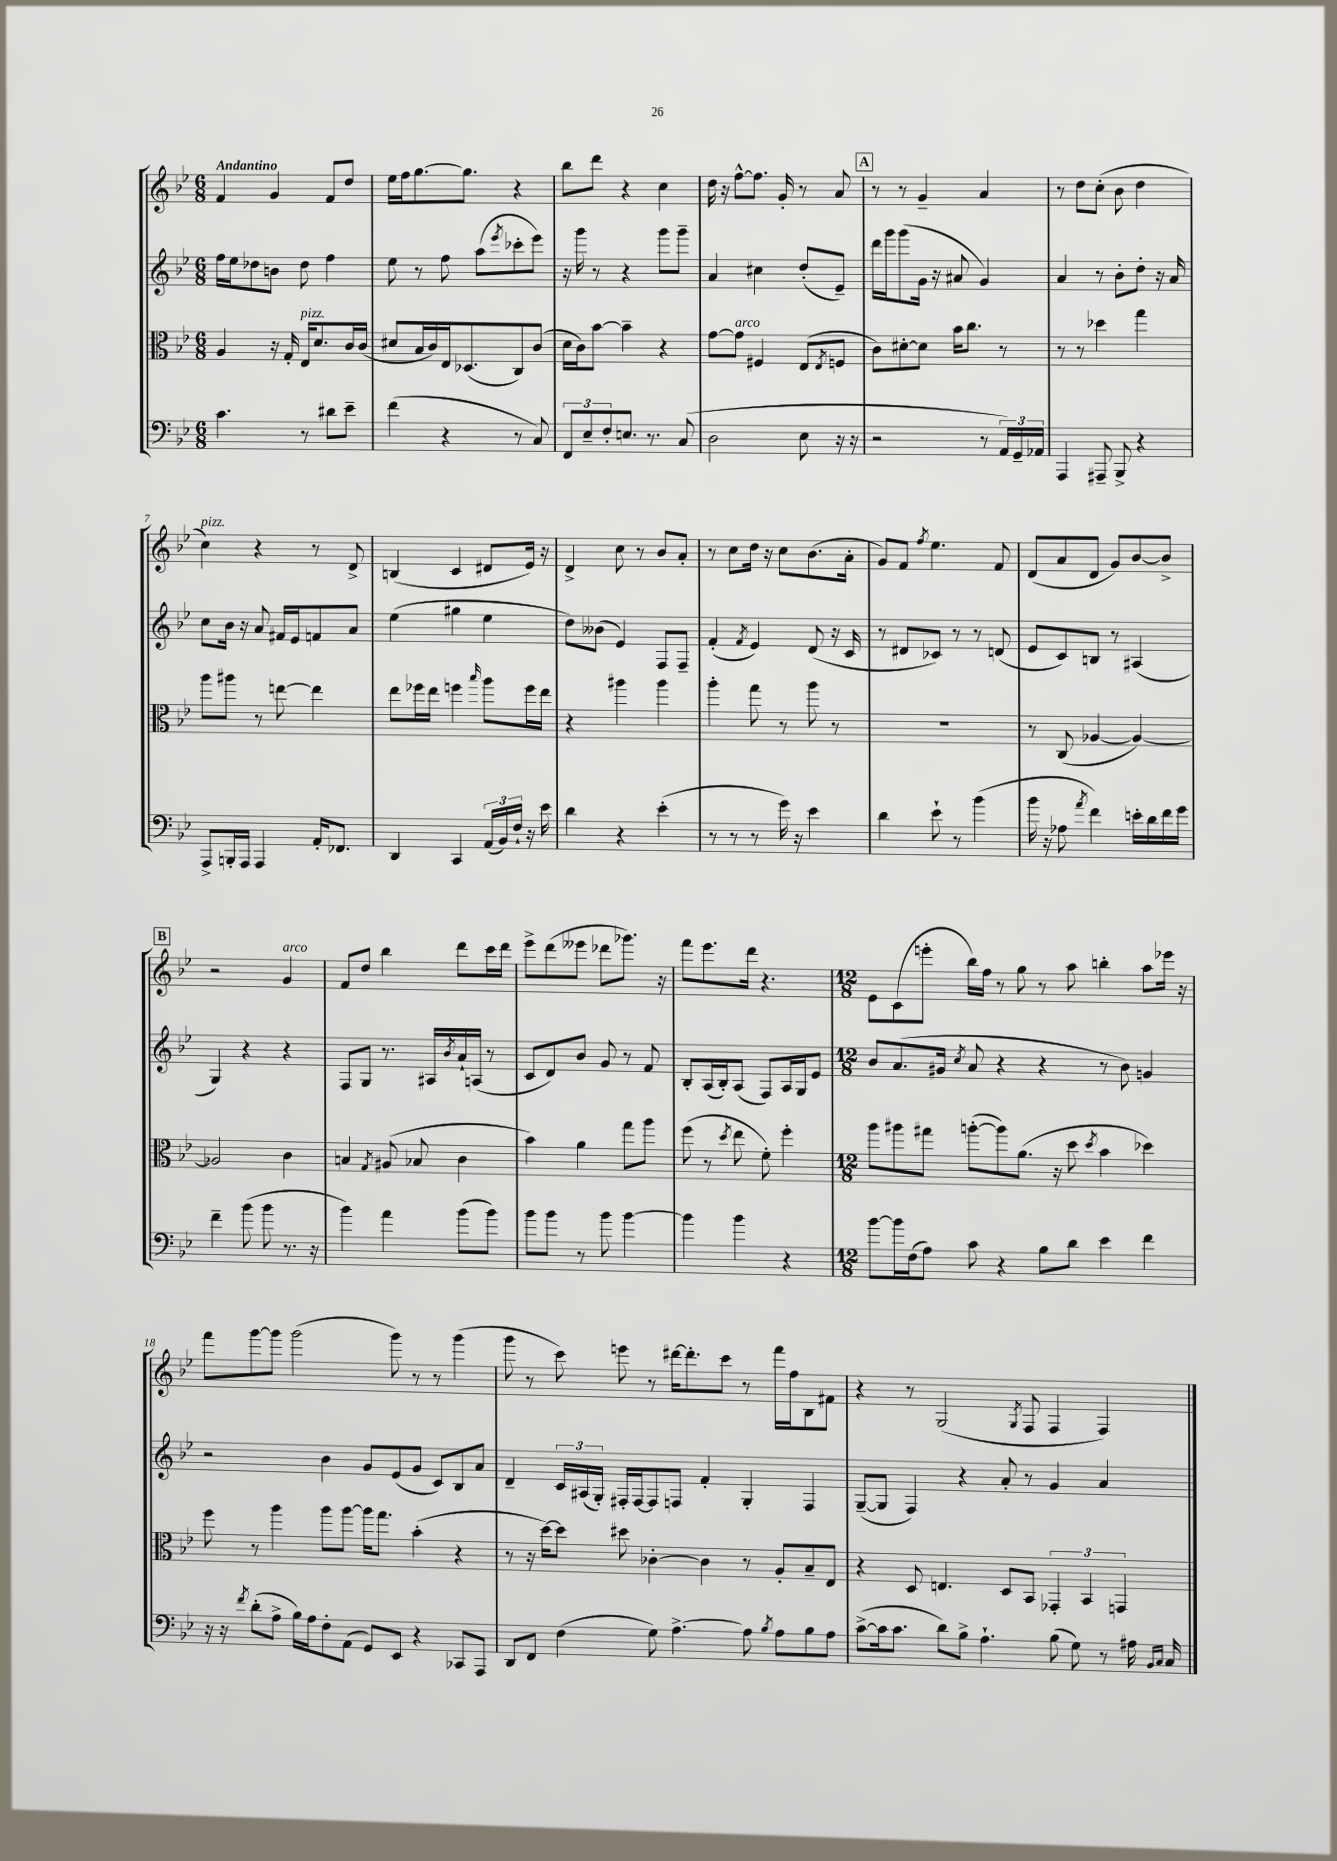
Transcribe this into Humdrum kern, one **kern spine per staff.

**kern	**kern	**kern	**kern
*part4	*part3	*part2	*part1
*staff4	*staff3	*staff2	*staff1
*clefF4	*clefC3	*clefG2	*clefG2
*k[b-e-]	*k[b-e-]	*k[b-e-]	*k[b-e-]
*M6/8	*M6/8	*M6/8	*M6/8
=1	=1	=1	=1
!	!	!	!LO:TX:a:B:t=Andantino
4.c\	4A/	16ff\LL	4f/
.	.	16ee-\J	.
.	.	8dd-X\	.
.	16r	8bn\J	4g/
.	16G'/	.	.
!	!LO:TX:a:i:t=pizz.	!	!
8r	16E-/KL	8dd-\	.
.	8.d/	.	.
8d#X\L	.	4ff\	8f/L
8e-~\J	16c/L	.	8dd/J
.	(16c/JJ	.	.
=2	=2	=2	=2
(4f\	8d#X/L	8ee-\	16ee-\LL
.	.	.	16ff\J
.	16B-/L	8r	[8.gg\
.	16c/)	.	.
4r	16E-/J	8ff\	.
.	(8.D-X/	.	8.gg\J]
.	.	(8aa\L	.
.	.	8qeee-/	.
8r	8C/)	8ccc-X'\	4r
8C/)	(8c/J	8eee-\J)	.
=3	=3	=3	=3
12FF/L	16d\LL	16r	8bb-\L
.	16c\J)	16ggg\	.
12E-~/	.	.	.
.	[8b-\J	8r	8ddd\J
12F'/	.	.	.
8.En/J	4b-~\]	4r	4r
8.r	.	.	.
.	4r	8ggg\L	4cc\
(8C/	.	8ggg~\J	.
=4	=4	=4	=4
2D\	[8g\L	4a/	16dd\
.	.	.	16r
!	!LO:TX:a:i:t=arco	!	!
.	8g\J]	.	[8ff^^\L
.	4F#X/	4cc#X\	8.ff\J]
.	.	.	16g'/
8E-\	(8E-/L	(8dd'/L	8r
.	8qE-/	.	.
16r	8Fn/J	8e-~/J)	8a/
16r	.	.	.
!!LO:REH:place=s1:t=A
=5	=5	=5	=5
2r	8c\L)	16ddd\LL	8r
.	.	16ggg\J	.
.	[8d#X'\	(8ggg\	8r
.	8d#\J]	16g\Jk	4g~/
.	.	16r	.
.	16b-\KL	8a#X/	.
.	8.cc\J	.	.
8r	.	4g/)	4a/
24AA/LL)	8r	.	.
24GG~/	.	.	.
24AA-X/JJ	.	.	.
=6	=6	=6	=6
4AAA/	8r	4a/	8r
.	8r	.	8dd\L
8AAA#X~/	4dd-X\	8r	(8cc'\J
8BBB-^/	.	8b-'\L	8b-\
4r	4gg\	8dd'\J	4dd\
.	.	16r	.
.	.	16a/	.
!!LO:LB:g=z
=7	=7	=7	=7
!	!	!	!LO:TX:a:i:t=pizz.
8AAA^/L	8aa\L	8cc\L	4cc\)
16BBBn'/L	8aa#X\J	16b-\Jk	.
16AAA/JJ	.	16r	.
4AAA/	8r	8a/	4r
.	[8een\	16f#X/LL	.
.	.	16e-/J	.
16AA'/KL	4ee\]	8fn/	8r
8.FF-X/J	.	.	.
.	.	8a/J	8d^/
=8	=8	=8	=8
4DD/	8ee-\L	(4ee-\	(4Bn/
.	16ff-X\L	.	.
.	16ee-\JJ	.	.
4CC/	4ffn\	4gg#X\	4c/
.	16qqbb-/	.	.
(24AA/LL	8aa\L	4ee-\	8d#X/L
24BB-/)	.	.	.
24F`/JJ	.	.	.
16r	16ff\L	.	16e-/Jk)
16e-\	16ee-\JJ	.	16r
=9	=9	=9	=9
4d\	4r	8dd\L)	4d^/
.	.	(8b--X\J	.
4r	4aa#X\	4e-/)	8cc\
.	.	.	8r
(4e-'\	4aa#\	8F/L	8b-/L
.	.	8F~/J	8a'/J
=10	=10	=10	=10
8r	4aa'\	(4f'/	8r
8r	.	.	8cc\L
.	.	8qf/	.
8r	8gg\	4e-/)	16dd\Jk
.	.	.	16r
16g\)	8r	.	8cc\L
16r	.	.	.
4e-\	8aa\	(8d/	(8.b-\
.	8r	16r	.
.	.	16c/	16a'\Jk
=11	=11	=11	=11
4d\	2.r	8r	8g/L)
.	.	8d#X/L	8f/J
.	.	.	8qff/
8e-`\	.	8c-X/J)	4.ee-\
8r	.	8r	.
(4b-\	.	8r	.
.	.	(8dn/	8f/
=12	=12	=12	=12
16b-\	8r	8e-/L	(8d/L
16r	.	.	.
8A-X\	(8C/	8c/)	8a/
8qa/	.	.	.
4f\)	[4A-X/	8Bn/J	8d/J
.	.	8r	8g/L)
16en'\LL	4A-/_)	(4A#X/	[8b-/
16d\	.	.	.
16f\	.	.	8b-^/J]
16g\JJ	.	.	.
!!LO:LB:g=z
!!LO:REH:place=s1:t=B
=13	=13	=13	=13
4f~\	2A-X/]	4G/)	2r
(8b-\	.	4r	.
8b-\	.	.	.
!	!	!	!LO:TX:a:i:t=arco
8.r	4c\	4r	4g/
16r	.	.	.
=14	=14	=14	=14
4b-\)	4Bn/	8F/L	8f/L
.	.	8G/J	8dd/J
.	8qG/	.	.
4a\	(8A#X/	8.r	4bb-\
.	8B-X/	.	.
.	.	16A#X/LL	.
.	.	8qb-/	.
(8b-\L	4c\	16a`/	8ddd\L
.	.	(16An/JJ	.
8b-\J)	.	8r	16ccc\L
.	.	.	16ddd\JJ
=15	=15	=15	=15
8b-\L	4b-\)	8c/L	8eee-^\L
8b-\J	.	8d/)	(8ddd\
8r	4a\	8b-/J	8eee--X\J
8b-\	.	8g/	8ddd-X\L
[4b-\	8gg\L	8r	8.ggg-X\J)
.	8aa\J	8f/	.
.	.	.	16r
=16	=16	=16	=16
4b-\]	(8ff\	8B-'/L	8fff\L
.	8r	(16A/L	8.eee-\
.	.	16B-'/J)	.
.	8qdd/	.	.
4b-\	8ee-\	(8A/J	.
.	.	.	16ddd\Jk
.	8f'\)	8F/L)	4.r
4r	4ff'\	16A/L	.
.	.	16G/J	.
.	.	8e-/J	.
=17	=17	=17	=17
*M12/8	*M12/8	*M12/8	*M12/8
[8b-\L	8aa\L	8b-/L	8e-\L
16b-\L]	8aa#X\	(8.a/	(8c\
(16F\J	.	.	.
8A\J)	8gg#X\J	.	8eeen'\J
.	.	16g#X/Jk	.
.	.	8qcc/	.
8c\	([8aan'\L	8a/	16bb-\LL)
.	.	.	16ff\JJ
4r	8aa\])	4r	8r
.	(8.a\J	.	8gg\
8B-\L	.	4r	8r
.	16r	.	.
8d\J	8dd\	.	8aa\
.	8qdd/	.	.
4e-\	4b-\	8r	4bbn'\
.	.	8b-\)	.
4f\	4dd-X\)	4gn/	8aa\L
.	.	.	16eee-X\Jk
.	.	.	16r
!!LO:LB:g=z
=18	=18	=18	=18
16r	8ff\	2r	8fff\L
16r	.	.	.
8qf/	.	.	.
(8d'\L	8r	.	[8ggg\
8A^\J	4aa\	.	8ggg\J]
16B-\LL)	.	.	(2ggg\
16A\J	.	.	.
8F'\	8aa\L	4b-\	.
(8AA\J	[8aa\J	.	.
8GG/L)	16aa\KL]	8g/L	.
.	8.gg\J	.	.
8EE-/J	.	(8e-/	8ggg\)
4r	(4b-'\	8g/J	8r
.	.	8c/L)	8r
8CC-X/L	4r	8B-/	(4ggg\
8AAA/J	.	8a/J	.
=19	=19	=19	=19
8DD/L	8r	4d~/	8ggg\
8FF/J	16r	.	8r
.	[16dd\KL)	.	.
(4F\	8dd\J]	24c/LL	8ccc\)
.	.	(24A#X/	.
.	.	24G'/JJ)	.
.	8dd#X\	16F#X'/LL	8eeen\
.	.	[16F#/J	.
8G\)	[4c-X'\	8F#/]	8r
[4.A^\	.	8Fn/J	[16ddd#X\KL
.	.	.	8.ddd#'\]
.	4c-\]	4f'/	.
.	.	.	8ccc\J
8A\]	8r	4G'/	8r
8qB-/	.	.	.
8A\L	8A'/L	.	16fff\LL
.	.	.	16ff\J
8B-\	8B-~/	4F/	8B-\
8A\J	8E-/J	.	8f#X\J
=20	=20	=20	=20
([8c^\L	4r	([8G~/L	4r
16c\k]	.	8G/J]	.
8.c\J	.	.	.
.	8D/	4F/)	8r
8d\L)	4.En/	.	(2G/
8B-^\J	.	4r	.
4.A`\	.	.	.
.	8D/L	8a'/	.
.	.	.	8qG/
.	8BB-/J	8r	8F/
(8B-\	6GG-X'/	4g/	4F/
8G\)	.	.	.
.	6BB-/	.	.
8r	.	4a/	4F/)
.	6GGn/	.	.
16A#X\	.	.	.
16qqBB-/LL	.	.	.
16qqC/JJ	.	.	.
16C/	.	.	.
==	==	==	==
*-	*-	*-	*-
